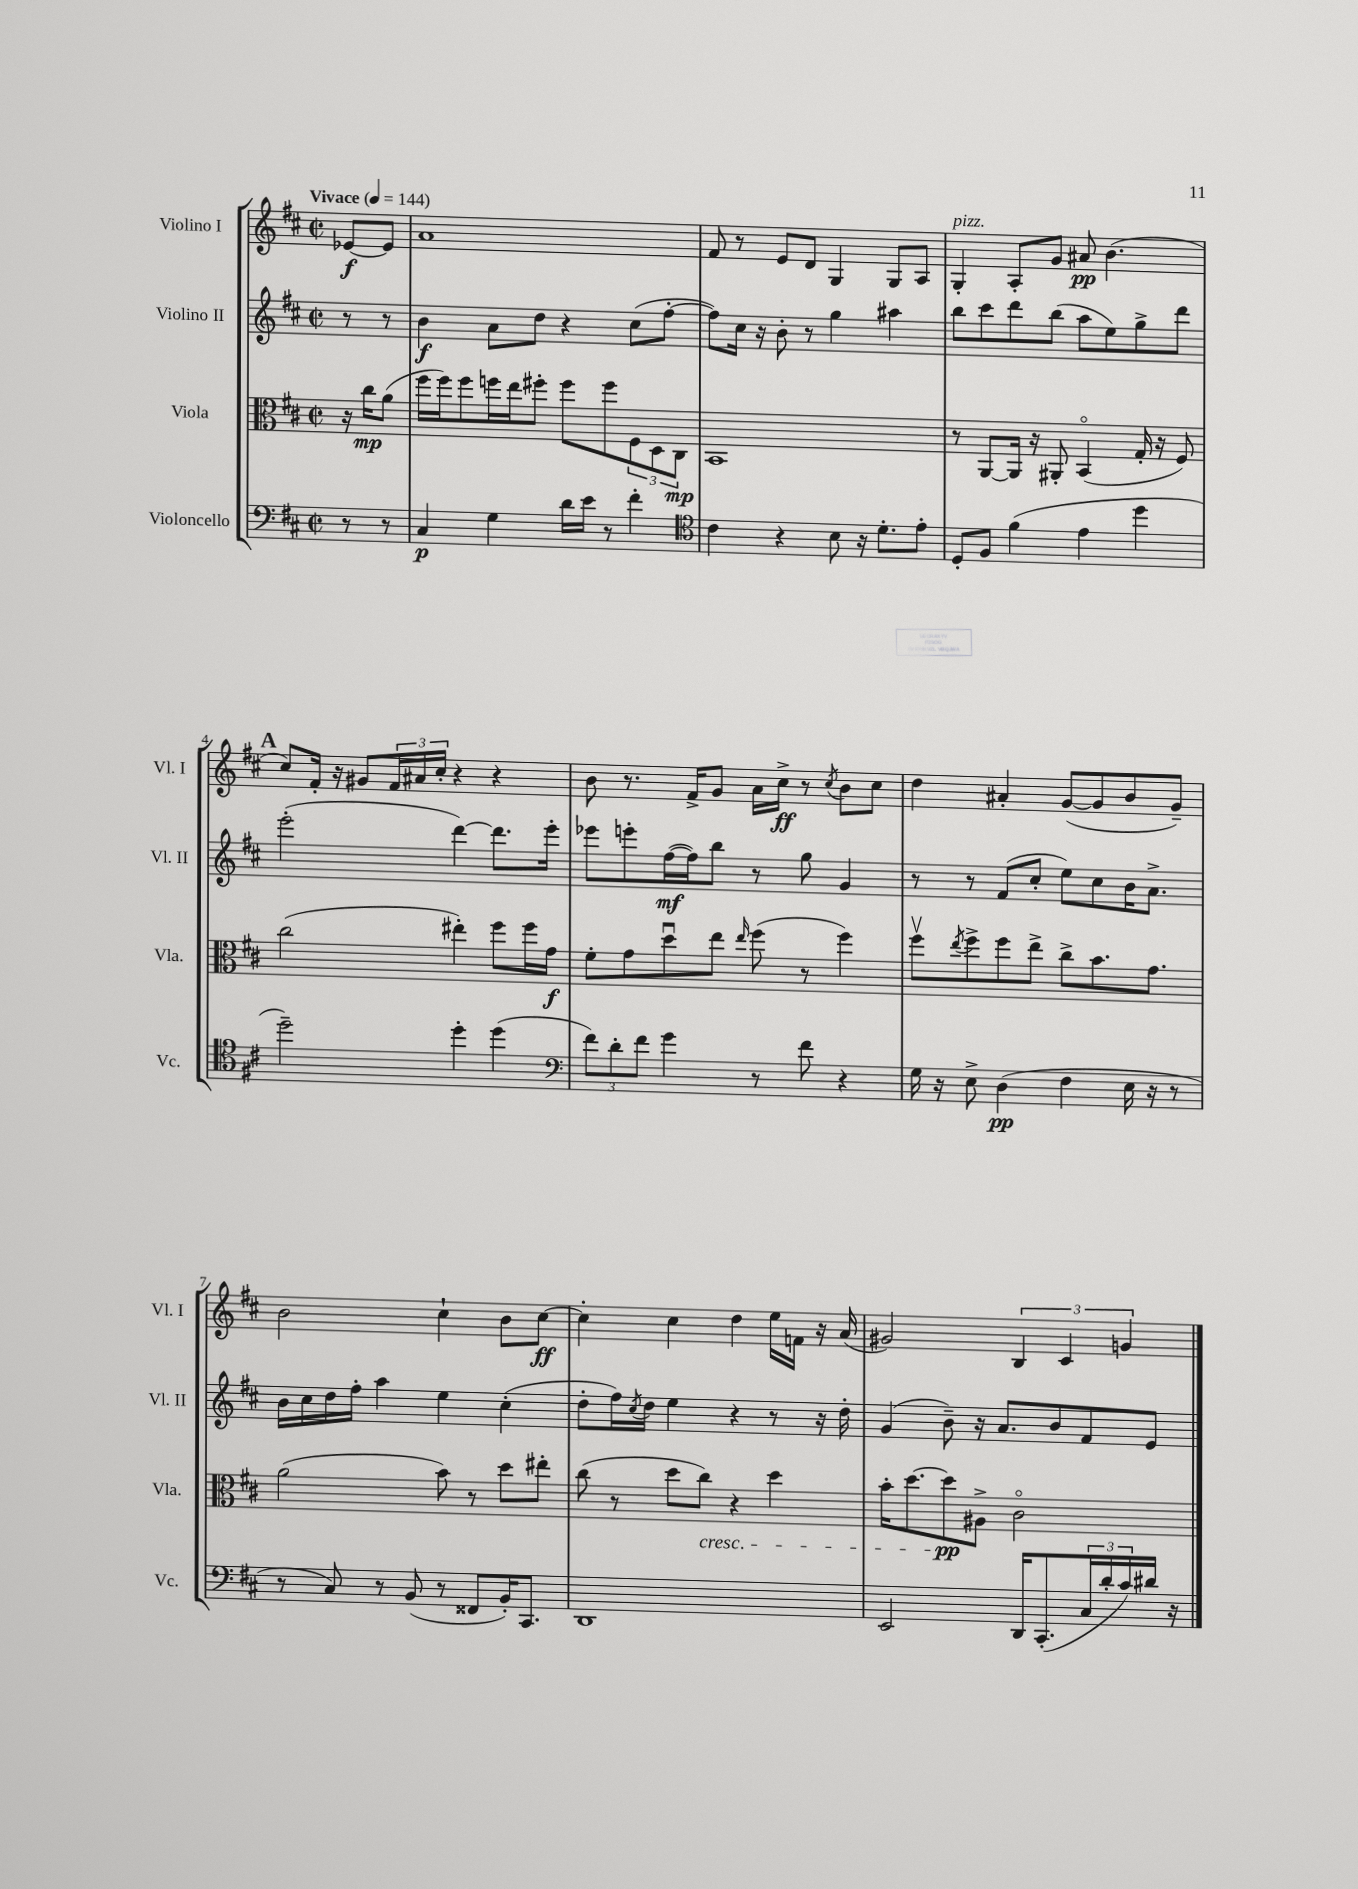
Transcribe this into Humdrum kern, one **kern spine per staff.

**kern	**dynam	**kern	**dynam	**kern	**dynam	**kern	**dynam
*part4	*part4	*part3	*part3	*part2	*part2	*part1	*part1
*staff4	*staff4	*staff3	*staff3	*staff2	*staff2	*staff1	*staff1
*I"Violoncello	*	*I"Viola	*	*I"Violino II	*	*I"Violino I	*
*I'Vc.	*	*I'Vla.	*	*I'Vl. II	*	*I'Vl. I	*
*clefF4	*	*clefC3	*	*clefG2	*	*clefG2	*
*k[f#c#]	*	*k[f#c#]	*	*k[f#c#]	*	*k[f#c#]	*
*M2/2	*	*M2/2	*	*M2/2	*	*M2/2	*
*met(c|)	*	*met(c|)	*	*met(c|)	*	*met(c|)	*
*MM144	*	*MM144	*	*MM144	*	*MM144	*
=	=	=	=	=	=	=	=
!	!	!	!	!	!	!LO:TX:a:B:t=Vivace	!
8r	.	16r	.	8r	.	[8e-X/L	f
.	.	16cc#\KL	mp	.	.	.	.
8r	.	(8a\J	.	8r	.	8e-/J]	.
=1	=1	=1	=1	=1	=1	=1	=1
4C#/	p	16ff#\LL	.	4b\	f	1a	.
.	.	16ff#\J)	.	.	.	.	.
.	.	8ff#\	.	.	.	.	.
4G\	.	16ffn\L	.	8a\L	.	.	.
.	.	16ee\J	.	.	.	.	.
.	.	8ff#X'\J	.	8dd\J	.	.	.
16d\LL	.	8ff#\L	.	4r	.	.	.
16e\JJ	.	.	.	.	.	.	.
8r	.	8ff#\	.	.	.	.	.
4f#'\	.	12F#\	.	(8cc#\L	.	.	.
.	.	12D\	.	.	.	.	.
.	.	.	.	[8ff#'\J	.	.	.
.	.	12C#\J	mp	.	.	.	.
=2	=2	=2	=2	=2	=2	=2	=2
*clefC4	*	*	*	*	*	*	*
4c#\	.	1BB	.	8ff#\L])	.	8f#/	.
.	.	.	.	16cc#\Jk	.	8r	.
.	.	.	.	16r	.	.	.
4r	.	.	.	8b'\	.	8e/L	.
.	.	.	.	8r	.	8d/J	.
8B\	.	.	.	4gg\	.	4G/	.
16r	.	.	.	.	.	.	.
8.d'\L	.	.	.	.	.	.	.
.	.	.	.	4aa#X\	.	8G/L	.
8e'\J	.	.	.	.	.	8A/J	.
=3	=3	=3	=3	=3	=3	=3	=3
!	!	!	!	!	!	!LO:TX:a:i:t=pizz.	!
8D'/L	.	8r	.	8bb\L	.	4G'/	.
8F#/J	.	[8AA/L	.	8ccc#\	.	.	.
(4f#\	.	16AA/Jk]	.	8ddd\	.	8A'/L	.
.	.	16r	.	.	.	.	.
.	.	8AA#X'/	.	(8bb\J	.	8g/J	.
4e\	.	(4BB/	.	8aa\L	.	8a#X/	pp
.	.	.	.	8ee\)	.	(4.b\	.
4dd\	.	16G'/	.	8gg^\	.	.	.
.	.	16r	.	.	.	.	.
.	.	8F#/)	.	8ddd\J	.	.	.
!!LO:LB:g=z
!!LO:REH:place=s1:t=A
=4	=4	=4	=4	=4	=4	=4	=4
2dd~\)	.	(2cc#\	.	(2eee'\	.	8cc#/L)	.
.	.	.	.	.	.	16f#'/Jk	.
.	.	.	.	.	.	16r	.
.	.	.	.	.	.	8g#X/L	.
.	.	.	.	.	.	24f#/L	.
.	.	.	.	.	.	24a#X/	.
.	.	.	.	.	.	24cc#'/JJ	.
4dd'\	.	4ee#X'\)	.	[4ddd\)	.	4r	.
(4dd\	.	8ff#\L	.	8.ddd\L]	.	4r	.
.	.	16ff#\L	.	.	.	.	.
.	.	16g\JJ	f	16eee'\Jk	.	.	.
=5	=5	=5	=5	=5	=5	=5	=5
*clefF4	*	*	*	*	*	*	*
12f#\L)	.	8f#'\L	.	8eee-X\L	.	8b\	.
12d'\	.	.	.	.	.	.	.
.	.	8g\	.	8eeen'\	.	8.r	.
12f#\J	.	.	.	.	.	.	.
4g\	.	8ddu\	.	([16ff#\L	mf	.	.
.	.	.	.	16ff#\J])	.	16f#^/KL	.
.	.	8ee\J	.	8bb\J	.	8g/J	.
.	.	16qqee/	.	.	.	.	.
8r	.	(8ff#\	.	8r	.	16a\LL	.
.	.	.	.	.	.	16cc#^\JJ	ff
8f#\	.	8r	.	8gg\	.	8r	.
.	.	.	.	.	.	8qcc#/	.
4r	.	4ff#\)	.	4g/	.	8b\L	.
.	.	.	.	.	.	8cc#\J	.
=6	=6	=6	=6	=6	=6	=6	=6
16G\	.	8ff#v\L	.	8r	.	4dd\	.
16r	.	.	.	.	.	.	.
.	.	8qee/	.	.	.	.	.
8E^\	.	8ff#^\	.	8r	.	.	.
(4D\	pp	8ff#\	.	(8f#/L	.	4a#X'/	.
.	.	8ee^\J	.	8cc#'/J	.	.	.
4F#\	.	8cc#^\L	.	8ee\L)	.	([8g/L	.
.	.	8.b\	.	8cc#\	.	8g/]	.
16E\	.	.	.	16b\K	.	8b/	.
16r	.	8.g\J	.	8.a^\J	.	.	.
8r	.	.	.	.	.	8g~/J)	.
!!LO:LB:g=z
=7	=7	=7	=7	=7	=7	=7	=7
8r	.	(2a\	.	16b\LL	.	2b\	.
.	.	.	.	16cc#\	.	.	.
8C#/)	.	.	.	16dd\	.	.	.
.	.	.	.	16ff#'\JJ	.	.	.
8r	.	.	.	4aa\	.	.	.
(8BB/	.	.	.	.	.	.	.
8r	.	8b\)	.	4ee\	.	4cc#`\	.
8FF##X/L	.	8r	.	.	.	.	.
16BB'/K)	.	8dd\L	.	(4cc#'\	.	8b\L	.
8.CC#/J	.	.	.	.	.	.	.
.	.	8ee#X'\J	.	.	.	[8cc#\J	ff
=8	=8	=8	=8	=8	=8	=8	=8
1DD	.	(8cc#\	.	8dd'\L	.	4cc#'\]	.
.	.	8r	.	16ff#\L)	.	.	.
.	.	.	.	8qcc#/	.	.	.
.	.	.	.	16dd\JJ	.	.	.
.	.	8dd\L	.	4ee\	.	4cc#\	.
!	!	!LO:TX:b:i:t=cresc.	!	!	!	!	!
.	.	8cc#\J)	.	.	.	.	.
.	.	4r	.	4r	.	4dd\	.
.	.	4dd\	.	8r	.	16ee\LL	.
.	.	.	.	.	.	16fn\JJ	.
.	.	.	.	16r	.	16r	.
.	.	.	.	16dd'\	.	(16a/	.
=9	=9	=9	=9	=9	=9	=9	=9
2EE/	.	16b'\KL	.	(4g/	.	2g#X/)	.
.	.	[8.dd\	.	.	.	.	.
.	.	8dd\]	pp	8b~\)	.	.	.
.	.	8A#X^\J	.	16r	.	.	.
.	.	.	.	8.a/L	.	.	.
16DD/KL	.	2c#\	.	.	.	6B/	.
(8.CC#'/	.	.	.	.	.	.	.
.	.	.	.	8b/	.	.	.
.	.	.	.	.	.	6c#/	.
24C#/L	.	.	.	8f#/	.	.	.
24d'/	.	.	.	.	.	.	.
24c#/)	.	.	.	.	.	6gn/	.
16d#X/JJ	.	.	.	8e/J	.	.	.
16r	.	.	.	.	.	.	.
==	==	==	==	==	==	==	==
*-	*-	*-	*-	*-	*-	*-	*-
